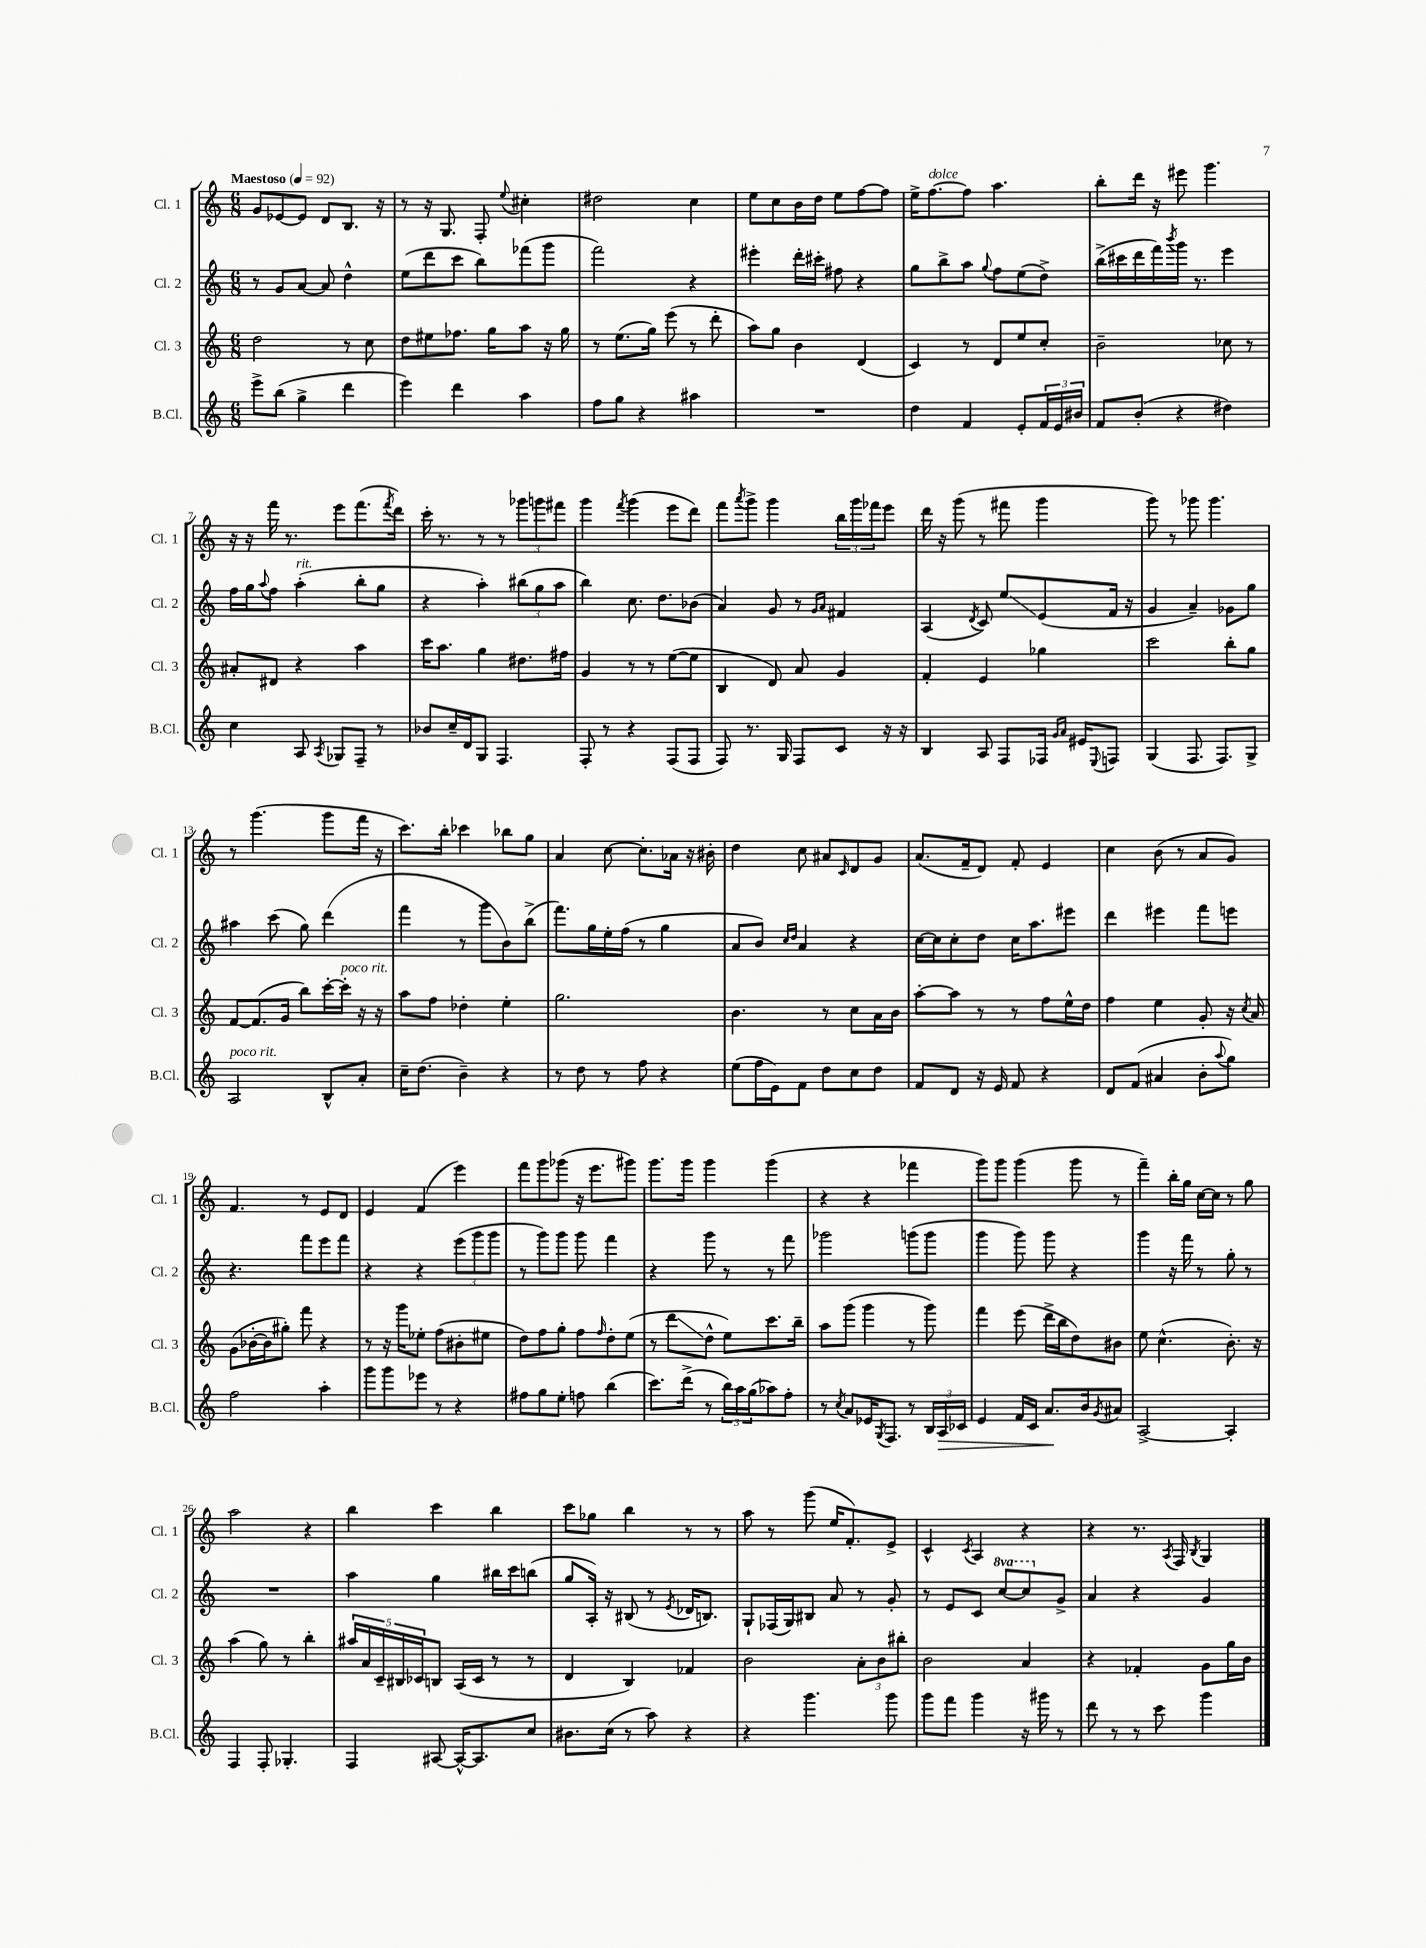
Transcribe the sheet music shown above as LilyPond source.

<<
\new StaffGroup <<
\new Staff = "s0" \with { instrumentName = "Cl. 1" shortInstrumentName = "Cl. 1" } {
    \clef treble \key c \major \numericTimeSignature \time 6/8 \tempo "Maestoso" 4 = 92
    g'8 ees'8~ ees'8 d'8 b8. r16 |
    r8 r16 g8. f8-. \appoggiatura { e''8 } cis''4-. |
    dis''2 c''4 |
    e''8 c''8 b'16 d''16 e''8 f''8~ f''8 |
    e''16-> f''8.~^\markup { \italic "dolce" } f''8 a''4. |
    b''8-. d'''16 r16 eis'''8 g'''4. |
    r16 r16 f'''16 r8. e'''8 f'''8.( \acciaccatura { f'''8 } d'''16) |
    c'''16-. r8. r8 r8 \tuplet 3/2 { ges'''8 g'''8 fis'''8 } |
    g'''4 \acciaccatura { f'''8 } g'''4( e'''8 d'''8) |
    f'''8 \acciaccatura { a'''8 } g'''8-> g'''4 \tuplet 3/2 { b''16 g'''16 fes'''16 } e'''8 |
    d'''16 r16 g'''8( r8 fis'''8 g'''4 |
    g'''8) r8 ges'''8 ges'''4. |
    r8 g'''4.( g'''8 f'''16 r16 |
    c'''8.) b''16-. ces'''4 bes''8 g''8 |
    a'4 c''8~ c''8.-. aes'16 r16 bis'16-. |
    d''4 c''8 ais'8 \grace { c'16 } d'8 g'8 |
    a'8.( f'16-- d'8) f'8-. e'4 |
    c''4 b'8( r8 a'8 g'8) |
    f'4. r8 e'8 d'8 |
    e'4 f'4( e'''4) |
    f'''8 g'''8 ges'''8( r16 e'''8. gis'''8) |
    g'''8. g'''16 g'''4 g'''4( |
    r4 r4 fes'''4 |
    g'''8) g'''8 g'''4( g'''8 r8 |
    f'''4--) b''16-. g''16 c''16~ c''16 r8 g''8 |
    a''2 r4 |
    b''4 c'''4 b''4 |
    c'''8 ges''8 b''4 r8 r8 |
    a''8 r8 g'''8( e''16 f'8.-.) e'8-> |
    c'4-^ \acciaccatura { c'8 } a4 r4 |
    r4 r8. \acciaccatura { a8 } f16 \acciaccatura { b8 } g4 \bar "|." |
}
\new Staff = "s1" \with { instrumentName = "Cl. 2" shortInstrumentName = "Cl. 2" } {
    \clef treble \key c \major \numericTimeSignature \time 6/8 \set Staff.ottavationMarkups = #ottavation-simple-ordinals
    r8 g'8 a'8~ a'8 d''4-^ |
    e''8( d'''8 c'''8 b''8) fes'''8( g'''8 |
    f'''2) r4 |
    eis'''4-. d'''16-. cis'''16-. fis''8 r4 |
    g''8 b''8-> a''8 \appoggiatura { g''8 } f''8 e''8( d''8->) |
    b''16->( cis'''16 d'''16 f'''16) \acciaccatura { b'''8 } g'''16 r8. e'''4 |
    f''16 g''16 \appoggiatura { a''8 } f''8 a''4-.^\markup { \italic "rit." }( b''8-. g''8 |
    r4 a''4-.) \tuplet 3/2 { bis''8( g''8 a''8 } |
    b''4) c''8. d''8. bes'8( |
    a'4) g'8 r8 \grace { g'16 a'16 } fis'4 |
    a4( \acciaccatura { d'8 } c'8) e''8\glissando e'8( f'16 r16 |
    g'4 a'4--) ges'8 g''8 |
    ais''4 c'''8( g''8) d'''4( |
    f'''4 r8 g'''8 b'8) b''8->( |
    f'''8.) g''16 e''16-. f''16( r8 g''4 |
    a'8 b'8) \grace { c''16 d''16 } a'4 r4 |
    c''16~ c''16 c''8-. d''8 c''16 a''8. eis'''8 |
    d'''4 eis'''4 f'''8 e'''8 |
    r4. f'''8 e'''8 f'''8 |
    r4 r4 \tuplet 3/2 { e'''8( g'''8 g'''8 } |
    r8 g'''8) g'''8 g'''8 f'''4 |
    r4 g'''8 r8 r8 f'''8 |
    ges'''2 g'''8( g'''8 |
    g'''4 g'''8) g'''8 r4 |
    g'''4 r16 f'''16 r8 g''8-. r8 |
    R2. |
    a''4 g''4 bis''16 c'''16 b''8( |
    g''8 a16-.) r16 bis8( r8 \acciaccatura { e'8 } des'16 b8.) |
    g8-! fes16( g16) bis8 a'8 r8 g'8-. |
    r8 e'8 c'8 \ottava #1 c'''8~ c'''8 \ottava #0 g'8-> |
    a'4 r4 g'4 \bar "|." |
}
\new Staff = "s2" \with { instrumentName = "Cl. 3" shortInstrumentName = "Cl. 3" } {
    \clef treble \key c \major \numericTimeSignature \time 6/8
    d''2 r8 c''8 |
    d''8 eis''8 fes''8. g''16 a''8 r16 g''16 |
    r8 e''8.( g''16) e'''8( r8 d'''8-. |
    a''8) g''8 b'4 d'4( |
    c'4) r8 d'8 e''8 c''8-. |
    b'2-- ces''8 r8 |
    ais'8-. dis'8 r4 a''4 |
    c'''16 a''8. g''4 dis''8. fis''16 |
    g'4 r8 r8 e''8~( e''8 |
    b4 d'8) a'8 g'4 |
    f'4-. e'4 ges''4 |
    c'''2 b''8-. g''8 |
    f'8~ f'8.( g'16 b''8) c'''16~-. c'''16-.^\markup { \italic "poco rit." } r16 r16 |
    a''8 f''8 des''4-. e''4-. |
    g''2. |
    b'4. r8 c''8 a'16 b'16 |
    a''8~-. a''8 r8 r8 f''8 e''16-^ d''16 |
    f''4 e''4 g'8-. r16 \acciaccatura { c''8 } a'16 |
    g'8( bes'16~-. bes'16 gis''8-.) f'''8 r4 |
    r8 r16 g'''16 ees''8-. f''8( bis'8-. eis''8 |
    d''8) f''8 g''8-. f''8 \grace { f''16 } d''8-. e''8( |
    r8 d'''8\glissando d''8-^ e''8) c'''8. b''16-- |
    a''8 g'''8( g'''4 r8 g'''8) |
    f'''4 e'''8( d'''16-> b''16 d''8) bis'8 |
    e''8 c''4.-^( b'8.-.) r16 |
    a''4( g''8) r8 b''4-. |
    \tuplet 5/4 { ais''16 a'16 c'16-- bis16 ces'16 } b8 a16( ces'16 r8 r8 |
    d'4 b4) fes'4 |
    b'2 \tuplet 3/2 { a'8-. b'8 bis''8-. } |
    b'2 a'4 |
    r4 fes'4-. g'8 g''16 b'16 \bar "|." |
}
\new Staff = "s3" \with { instrumentName = "B.Cl." shortInstrumentName = "B.Cl." } {
    \clef treble \key c \major \numericTimeSignature \time 6/8
    e'''8-> b''8( g''4-> d'''4 |
    e'''4) d'''4 a''4 |
    f''8 g''8 r4 ais''4 |
    R2. |
    d''4 f'4 e'8-. \tuplet 3/2 { f'16 e'16 bis'16 } |
    f'8 b'8-.( r4 dis''4) |
    c''4 a8 \acciaccatura { a8 } ges8 f8-- r8 |
    bes'8 c''16-- d'16 g8 f4. |
    f8-. r8 r4 f8( f8 |
    f8) r8. g16 f8 c'8 r16 r16 |
    b4 a8 f8 fes16 \grace { g'16 a'16 } eis'16 \appoggiatura { e8 } f8 |
    g4( f8. f8.) g8-> |
    a2^\markup { \italic "poco rit." } b8-^ a'8-. |
    c''16-- d''8.( b'4--) r4 |
    r8 d''8 r8 f''8 r4 |
    e''8( f''16 e'16) f'8 d''8 c''8 d''8 |
    f'8 d'8 r16 e'16 f'8 r4 |
    d'8 f'8( ais'4 b'8-. \appoggiatura { a''8 } g''8) |
    f''2 a''4-. |
    g'''8 g'''8 ees'''8 r8 r4 |
    fis''8 g''8 e''8-. f''8 b''4( |
    c'''8.) d'''16->( r8 \tuplet 3/2 { b''16) a''16 g''16( } aes''8) f''8-. |
    r8 \acciaccatura { c''8 } a'8 ees'16 \acciaccatura { g8 } f8. r8 \tuplet 3/2 { b16 a16\> ces'16 } |
    e'4 f'16 c'16 a'8.\! b'16 \acciaccatura { g'8 } ais'8 |
    a2~-> a4-. |
    f4 f8-. ges4.-. |
    f4 ais8~ ais16~-^ ais8. c''8 |
    bis'8. c''16( r8 a''8) r4 |
    r4 g'''4. g'''8 |
    g'''8 f'''8 g'''4 r16 gis'''16 r8 |
    d'''8 r8 r8 c'''8 g'''4 \bar "|." |
}
>>
>>
